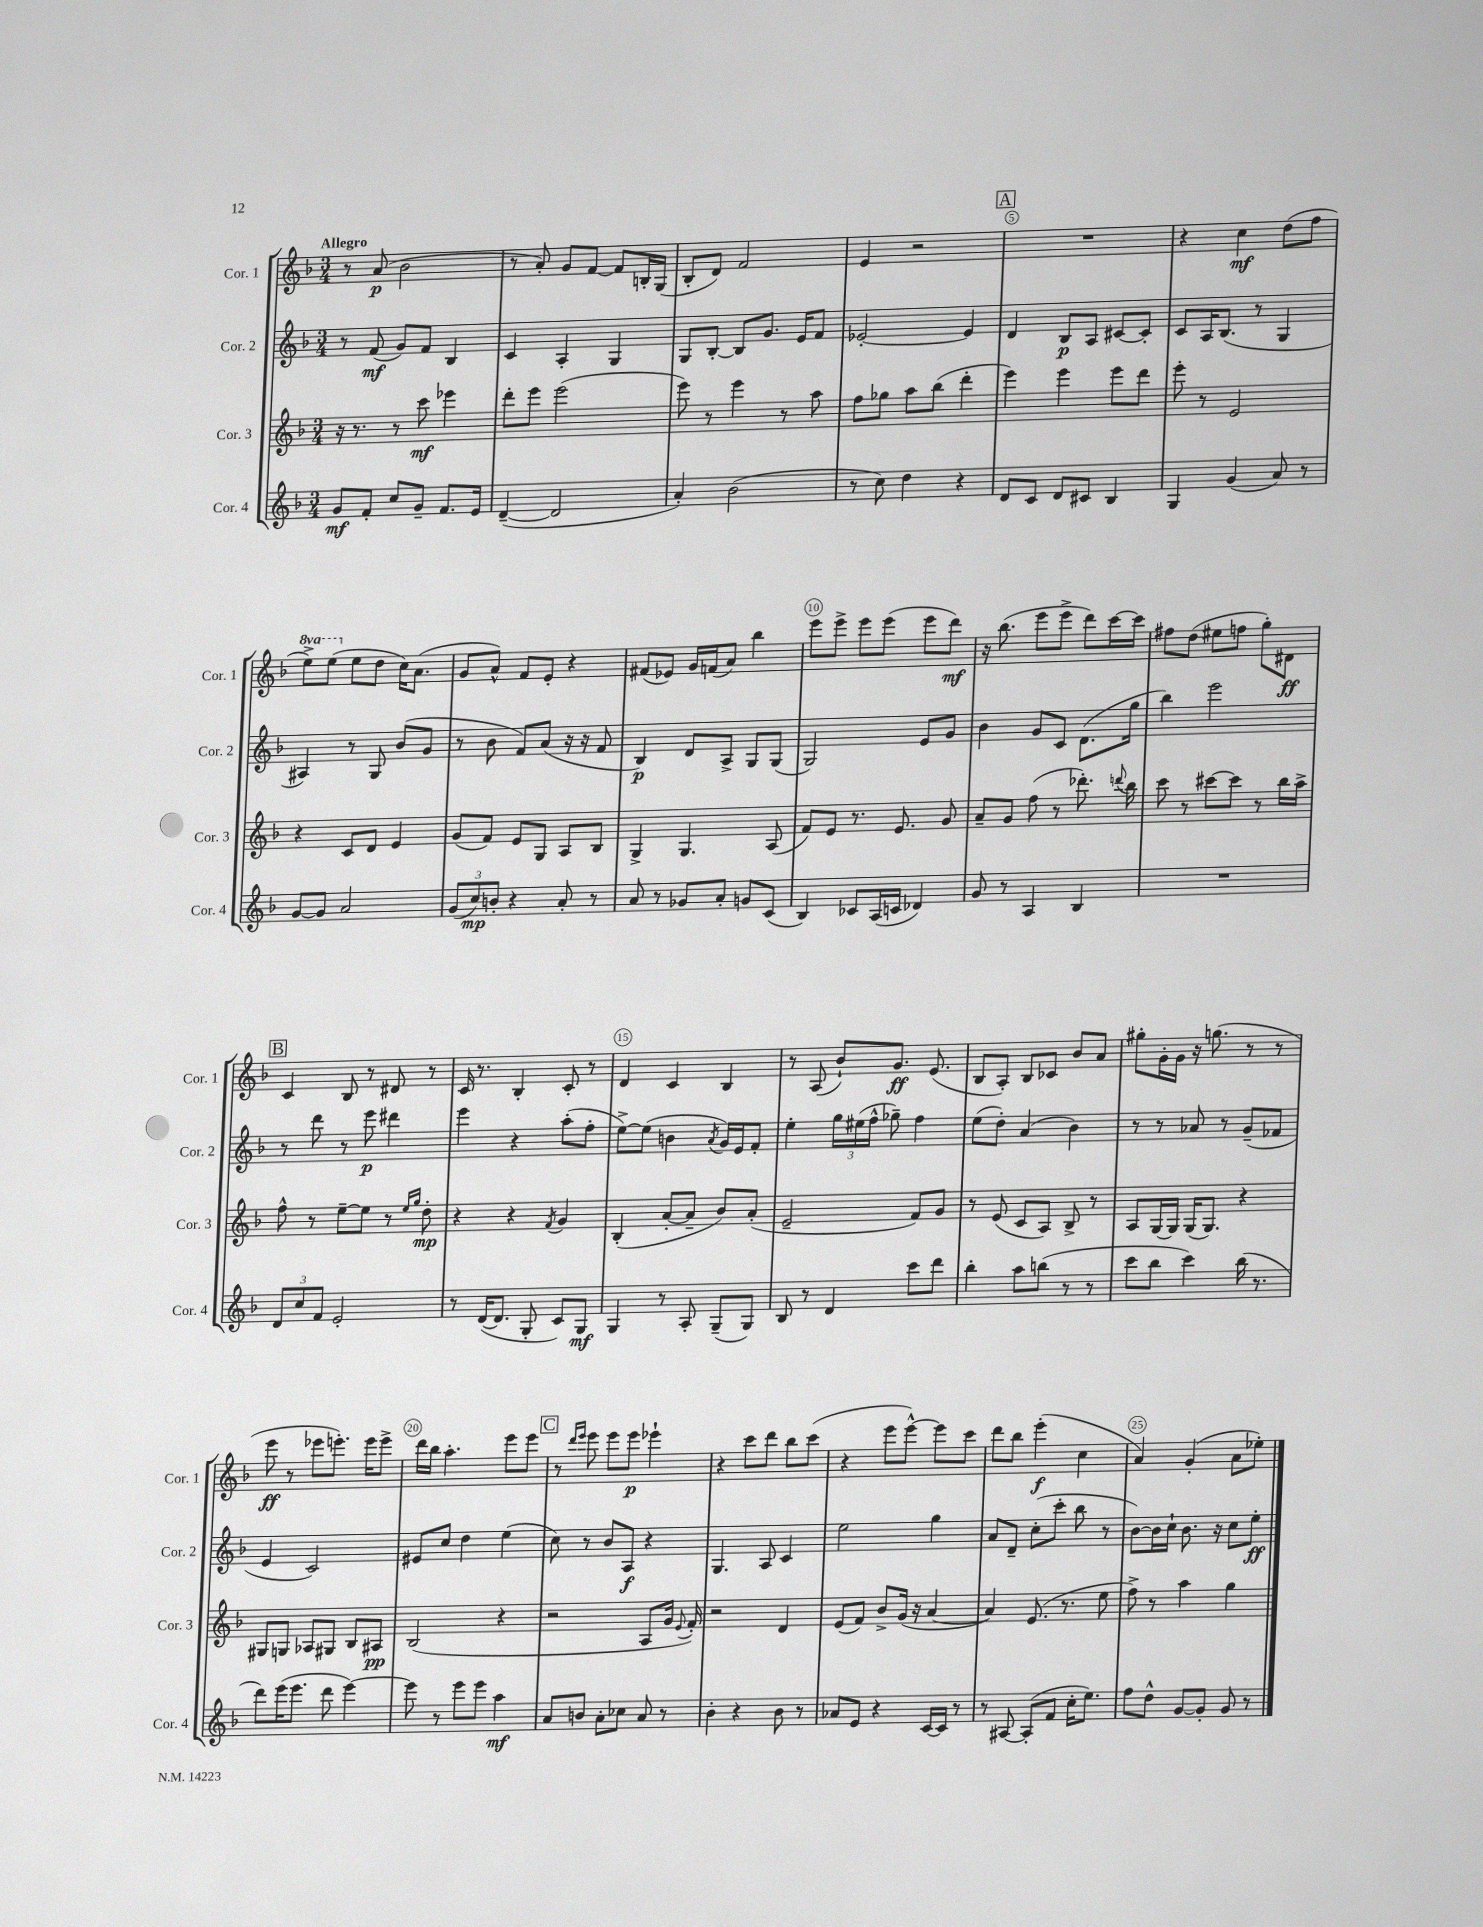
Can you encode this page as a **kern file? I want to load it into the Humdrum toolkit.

**kern	**dynam	**kern	**dynam	**kern	**dynam	**kern	**dynam
*part4	*part4	*part3	*part3	*part2	*part2	*part1	*part1
*staff4	*staff4	*staff3	*staff3	*staff2	*staff2	*staff1	*staff1
*I"Cor. 4	*	*I"Cor. 3	*	*I"Cor. 2	*	*I"Cor. 1	*
*I'Cor. 4	*	*I'Cor. 3	*	*I'Cor. 2	*	*I'Cor. 1	*
*clefG2	*	*clefG2	*	*clefG2	*	*clefG2	*
*k[b-]	*	*k[b-]	*	*k[b-]	*	*k[b-]	*
*M3/4	*	*M3/4	*	*M3/4	*	*M3/4	*
=1	=1	=1	=1	=1	=1	=1	=1
!	!	!	!	!	!	!LO:TX:a:B:t=Allegro	!
8g/L	mf	16r	.	8r	.	8r	.
.	.	8.r	.	.	.	.	.
8f'/J	.	.	.	(8f/	mf	(8a/	p
8cc/L	.	8r	.	8g/L)	.	2b-\	.
8g~/J	.	8ccc\	mf	8f/J	.	.	.
8.f/L	.	4eee-X\	.	4B-/	.	.	.
16e/Jk	.	.	.	.	.	.	.
=2	=2	=2	=2	=2	=2	=2	=2
([4d~/	.	8ddd'\L	.	4c/	.	8r	.
.	.	8eee\J	.	.	.	8a'/)	.
2d/]	.	(2eee\	.	4A'/	.	8g/L	.
.	.	.	.	.	.	[8f/J	.
.	.	.	.	4G/	.	8f/L]	.
.	.	.	.	.	.	16Bn'/L	.
.	.	.	.	.	.	(16G/JJ	.
=3	=3	=3	=3	=3	=3	=3	=3
4a'/)	.	8eee\)	.	8G/L	.	8B-'/L	.
.	.	8r	.	[8B-'/J	.	8d/J)	.
(2b-\	.	4eee\	.	8B-/L]	.	2f/	.
.	.	.	.	8.g/J	.	.	.
.	.	8r	.	.	.	.	.
.	.	.	.	16e/KL	.	.	.
.	.	8aa\	.	8f/J	.	.	.
=4	=4	=4	=4	=4	=4	=4	=4
8r	.	8ff\L	.	[2e-X'/	.	4e/	.
8cc\)	.	8gg-X\J	.	.	.	.	.
4dd\	.	8aa\L	.	.	.	2r	.
.	.	(8bb-\J	.	.	.	.	.
4r	.	4ddd'\	.	4e-/]	.	.	.
!!LO:REH:place=s1:t=A
=5	=5	=5	=5	=5	=5	=5	=5
8d/L	.	4eee\)	.	4d/	.	2.r	.
8c/J	.	.	.	.	.	.	.
8d/L	.	4eee\	.	8B-/L	p	.	.
8c#X/J	.	.	.	8A/J	.	.	.
4B-/	.	8eee\L	.	[8c#X/L	.	.	.
.	.	8ddd\J	.	8c#'/J]	.	.	.
=6	=6	=6	=6	=6	=6	=6	=6
4G/	.	8eee'\	.	8c/L	.	4r	.
.	.	8r	.	16A/K	.	.	.
.	.	.	.	(8.B-/J	.	.	.
(4g/	.	2e/	.	.	.	4cc\	mf
.	.	.	.	8r	.	.	.
8a/)	.	.	.	4G/	.	(8dd\L	.
8r	.	.	.	.	.	8ff\J	.
!!LO:LB:g=z
=7	=7	=7	=7	=7	=7	=7	=7
*	*	*	*	*	*	*8va	*
[8g/L	.	4r	.	4A#X/)	.	8eee^\L)	.
8g/J]	.	.	.	.	.	(8eee\J	.
*	*	*	*	*	*	*X8va	*
2a/	.	8c/L	.	8r	.	8ee\L	.
.	.	8d/J	.	8G/	.	8dd\J	.
.	.	4e/	.	(8b-/L	.	16cc\KL)	.
.	.	.	.	.	.	(8.a\J	.
.	.	.	.	8g/J	.	.	.
=8	=8	=8	=8	=8	=8	=8	=8
(12g/L	.	(8g/L	.	8r	.	8g/L	.
12cc/)	mp	.	.	.	.	.	.
.	.	8f/J)	.	8b-\	.	8a^^/J)	.
12bn'/J	.	.	.	.	.	.	.
4r	.	8e/L	.	8f/L)	.	8f/L	.
.	.	8G/J	.	(8a/J	.	8e'/J	.
8a'/	.	8A/L	.	16r	.	4r	.
.	.	.	.	16r	.	.	.
8r	.	8B-/J	.	8f/	.	.	.
=9	=9	=9	=9	=9	=9	=9	=9
8a/	.	4G^/	.	4B-/)	p	(8f#X/L	.
8r	.	.	.	.	.	8e-X/J)	.
8g-X/L	.	4.G/	.	8d/L	.	16g/LL	.
.	.	.	.	.	.	(16fn/J	.
8a'/J	.	.	.	8A^/J	.	8a/J)	.
8gn/L	.	.	.	8G/L	.	4bb-\	.
(8c/J	.	(8A/	.	(8G/J	.	.	.
=10	=10	=10	=10	=10	=10	=10	=10
4B-/)	.	8f/L)	.	2G/)	.	8eee\L	.
.	.	8e/J	.	.	.	8eee^\J	.
8c-X/L	.	8.r	.	.	.	8eee\L	.
(16A/L	.	.	.	.	.	(8eee\J	.
16cn/JJ	.	8.e/	.	.	.	.	.
4d-X/)	.	.	.	8e/L	.	8eee\L	.
.	.	8g/	.	8g/J	.	8ddd\J)	mf
=11	=11	=11	=11	=11	=11	=11	=11
8g/	.	8a~/L	.	4b-\	.	16r	.
.	.	.	.	.	.	(8.bb-\	.
8r	.	8g/J	.	.	.	.	.
4A/	.	(8ff\	.	8g/L	.	8eee\L	.
.	.	8r	.	8c/J	.	8eee^\J	.
4B-/	.	8.ddd-X'\)	.	(8.d\L	.	8ddd\L)	.
.	.	.	.	.	.	[16ccc\L	.
.	.	8qqdddn/	.	.	.	.	.
.	.	16bb-\	.	16gg\Jk	.	16ccc\JJ]	.
=12	=12	=12	=12	=12	=12	=12	=12
2.r	.	8ccc\	.	4bb-\)	.	8ff#X\L	.
.	.	8r	.	.	.	(8dd\J	.
.	.	[8ccc#X\L	.	2eee\	.	8ee#X\L	.
.	.	8ccc#\J]	.	.	.	8ffn\J	.
.	.	8r	.	.	.	8gg'\L)	.
.	.	16bb-\LL	.	.	.	8d#X\J	ff
.	.	16aa^\JJ	.	.	.	.	.
!!LO:LB:g=z
!!LO:REH:place=s1:t=B
=13	=13	=13	=13	=13	=13	=13	=13
12d/L	.	8ff^^\	.	8r	.	4c/	.
12cc/	.	.	.	.	.	.	.
.	.	8r	.	8ddd\	.	.	.
12f/J	.	.	.	.	.	.	.
2e'/	.	[8ee~\L	.	8r	.	8B-/	.
.	.	8ee\J]	.	8eee\	p	8r	.
.	.	8r	.	4ddd#X\	.	8d#X/	.
.	.	16qqee/LL	.	.	.	.	.
.	.	16qqgg/JJ	.	.	.	.	.
.	.	8dd'\	mp	.	.	8r	.
=14	=14	=14	=14	=14	=14	=14	=14
8r	.	4r	.	4eee\	.	16c/	.
.	.	.	.	.	.	8.r	.
([16d/KL	.	.	.	.	.	.	.
8.d/J]	.	.	.	.	.	.	.
.	.	4r	.	4r	.	4B-'/	.
8G'/	.	.	.	.	.	.	.
.	.	8qf/	.	.	.	.	.
8c/L)	.	4g/	.	(8aa'\L	.	8c'/	.
8G/J	mf	.	.	8ff'\J	.	8r	.
=15	=15	=15	=15	=15	=15	=15	=15
4G/	.	(4B-'/	.	[8ee^\L)	.	4d/	.
.	.	.	.	(8ee\J]	.	.	.
8r	.	[8a'/L	.	4bn\	.	4c/	.
8A'/	.	8a~/J]	.	.	.	.	.
.	.	.	.	8qa/	.	.	.
(8G~/L	.	8b-/L)	.	16g/LL)	.	4B-/	.
.	.	.	.	16e/J	.	.	.
8G/J)	.	(8a'/J	.	8f'/J	.	.	.
=16	=16	=16	=16	=16	=16	=16	=16
8B-/	.	2e~/	.	4ee'\	.	8r	.
8r	.	.	.	.	.	(8A/	.
4d/	.	.	.	24gg\LL	.	8b-`/L)	.
.	.	.	.	(24ee#X\	.	.	.
.	.	.	.	24ff^^\JJ	.	.	.
.	.	.	.	8gg-X~\)	.	8.g/J	ff
8ccc\L	.	8f/L)	.	4ff\	.	.	.
.	.	.	.	.	.	(8.e/	.
8ddd\J	.	8g/J	.	.	.	.	.
=17	=17	=17	=17	=17	=17	=17	=17
4bb-'\	.	8r	.	(8ee\L	.	8B-/L	.
.	.	(8e/	.	8dd'\J)	.	8A'/J)	.
8aa\L	.	8c/L	.	(4a/	.	8B-/L	.
(8bbn\J	.	8A/J)	.	.	.	8c-X/J	.
8r	.	8B-^/	.	4b-\)	.	8b-/L	.
8r	.	8r	.	.	.	8a/J	.
=18	=18	=18	=18	=18	=18	=18	=18
8ccc\L	.	8A/L	.	8r	.	8gg#X'\L	.
8bb-\J	.	[16G/L	.	8r	.	16g'\L	.
.	.	16G/JJ]	.	.	.	16g\JJ	.
4ccc\)	.	(16G/KL	.	8a-X/	.	16r	.
.	.	8.G/J)	.	.	.	(8.ggn\	.
.	.	.	.	8r	.	.	.
(16bb-\	.	4r	.	(8g~/L	.	8r	.
8.r	.	.	.	.	.	.	.
.	.	.	.	8f-X/J	.	8r	.
!!LO:LB:g=z
=19	=19	=19	=19	=19	=19	=19	=19
8ddd\L)	.	8G#X/L	.	4e/	.	8eee\	ff
(16eee\K	.	8Gn/J	.	.	.	8r	.
8.eee\J	.	.	.	.	.	.	.
.	.	8A-X/L	.	2c/)	.	8eee-X\L	.
8ddd\	.	8G#X/J	.	.	.	8.eeen'\J)	.
[4eee\)	.	8B-/L	.	.	.	.	.
.	.	.	.	.	.	16eee\KL	.
.	.	8A#X/J	pp	.	.	8eee^\J	.
=20	=20	=20	=20	=20	=20	=20	=20
8eee\]	.	(2B-/	.	8e#X/L	.	16ddd\LL	.
.	.	.	.	.	.	16bb-\JJ	.
8r	.	.	.	8cc/J	.	4.aa'\	.
8eee\L	.	.	.	4dd\	.	.	.
8eee\J	.	.	.	.	.	.	.
4aa\	mf	4r	.	(4ee\	.	8eee\L	.
.	.	.	.	.	.	8eee\J	.
!!LO:REH:place=s1:t=C
=21	=21	=21	=21	=21	=21	=21	=21
8a/L	.	2r	.	8cc\)	.	8r	.
.	.	.	.	.	.	16qqddd/LL	.
.	.	.	.	.	.	16qqeee/JJ	.
8bn/J	.	.	.	8r	.	8eee\	.
8a'\L	.	.	.	8b-/L	.	8eee\L	.
8cc-X\J	.	.	.	8A/J	f	8eee\J	p
8a/	.	8A/L	.	4r	.	4eee-X`\	.
8r	.	16g/Jk	.	.	.	.	.
.	.	8qqe/	.	.	.	.	.
.	.	16f'/)	.	.	.	.	.
=22	=22	=22	=22	=22	=22	=22	=22
4b-'\	.	2r	.	4.G/	.	4r	.
4r	.	.	.	.	.	8ccc\L	.
.	.	.	.	8A/	.	8ddd\J	.
8b-\	.	4d/	.	4c/	.	8bb-\L	.
8r	.	.	.	.	.	(8ccc\J	.
=23	=23	=23	=23	=23	=23	=23	=23
8a-X/L	.	(8e/L	.	2ee\	.	4r	.
8e/J	.	8f/J)	.	.	.	.	.
4r	.	8b-^/L	.	.	.	8eee\L	.
.	.	(16g/Jk	.	.	.	[8eee^^\J)	.
.	.	16r	.	.	.	.	.
[16c/LL	.	[4a/	.	4gg\	.	8eee\L]	.
16c/JJ]	.	.	.	.	.	.	.
8r	.	.	.	.	.	8ccc\J	.
=24	=24	=24	=24	=24	=24	=24	=24
8r	.	4a/])	.	8a/L	.	8ddd\L	.
[8A#X/	.	.	.	8d~/J	.	8bb-\J	.
(8A#'/L]	.	(8.e/	.	(8cc'\L	.	(4eee'\	f
8f/J	.	.	.	8ccc'\J	.	.	.
.	.	8.r	.	.	.	.	.
16cc'\KL	.	.	.	8bb-\	.	4cc\	.
8.ee\J)	.	.	.	.	.	.	.
.	.	8ee\	.	8r	.	.	.
=25	=25	=25	=25	=25	=25	=25	=25
8ff\L	.	8ff^\)	.	[8b-\L)	.	4a/)	.
8dd^^\J	.	8r	.	16b-\L]	.	.	.
.	.	.	.	16cc`\JJ	.	.	.
[8g/L	.	4aa\	.	8.b-\	.	(4g'/	.
8g'/J]	.	.	.	.	.	.	.
.	.	.	.	16r	.	.	.
8g/	.	4gg\	.	8cc\L	.	8a\L	.
8r	.	.	.	8ee'\J	ff	8ee-X'\J)	.
==	==	==	==	==	==	==	==
*-	*-	*-	*-	*-	*-	*-	*-
